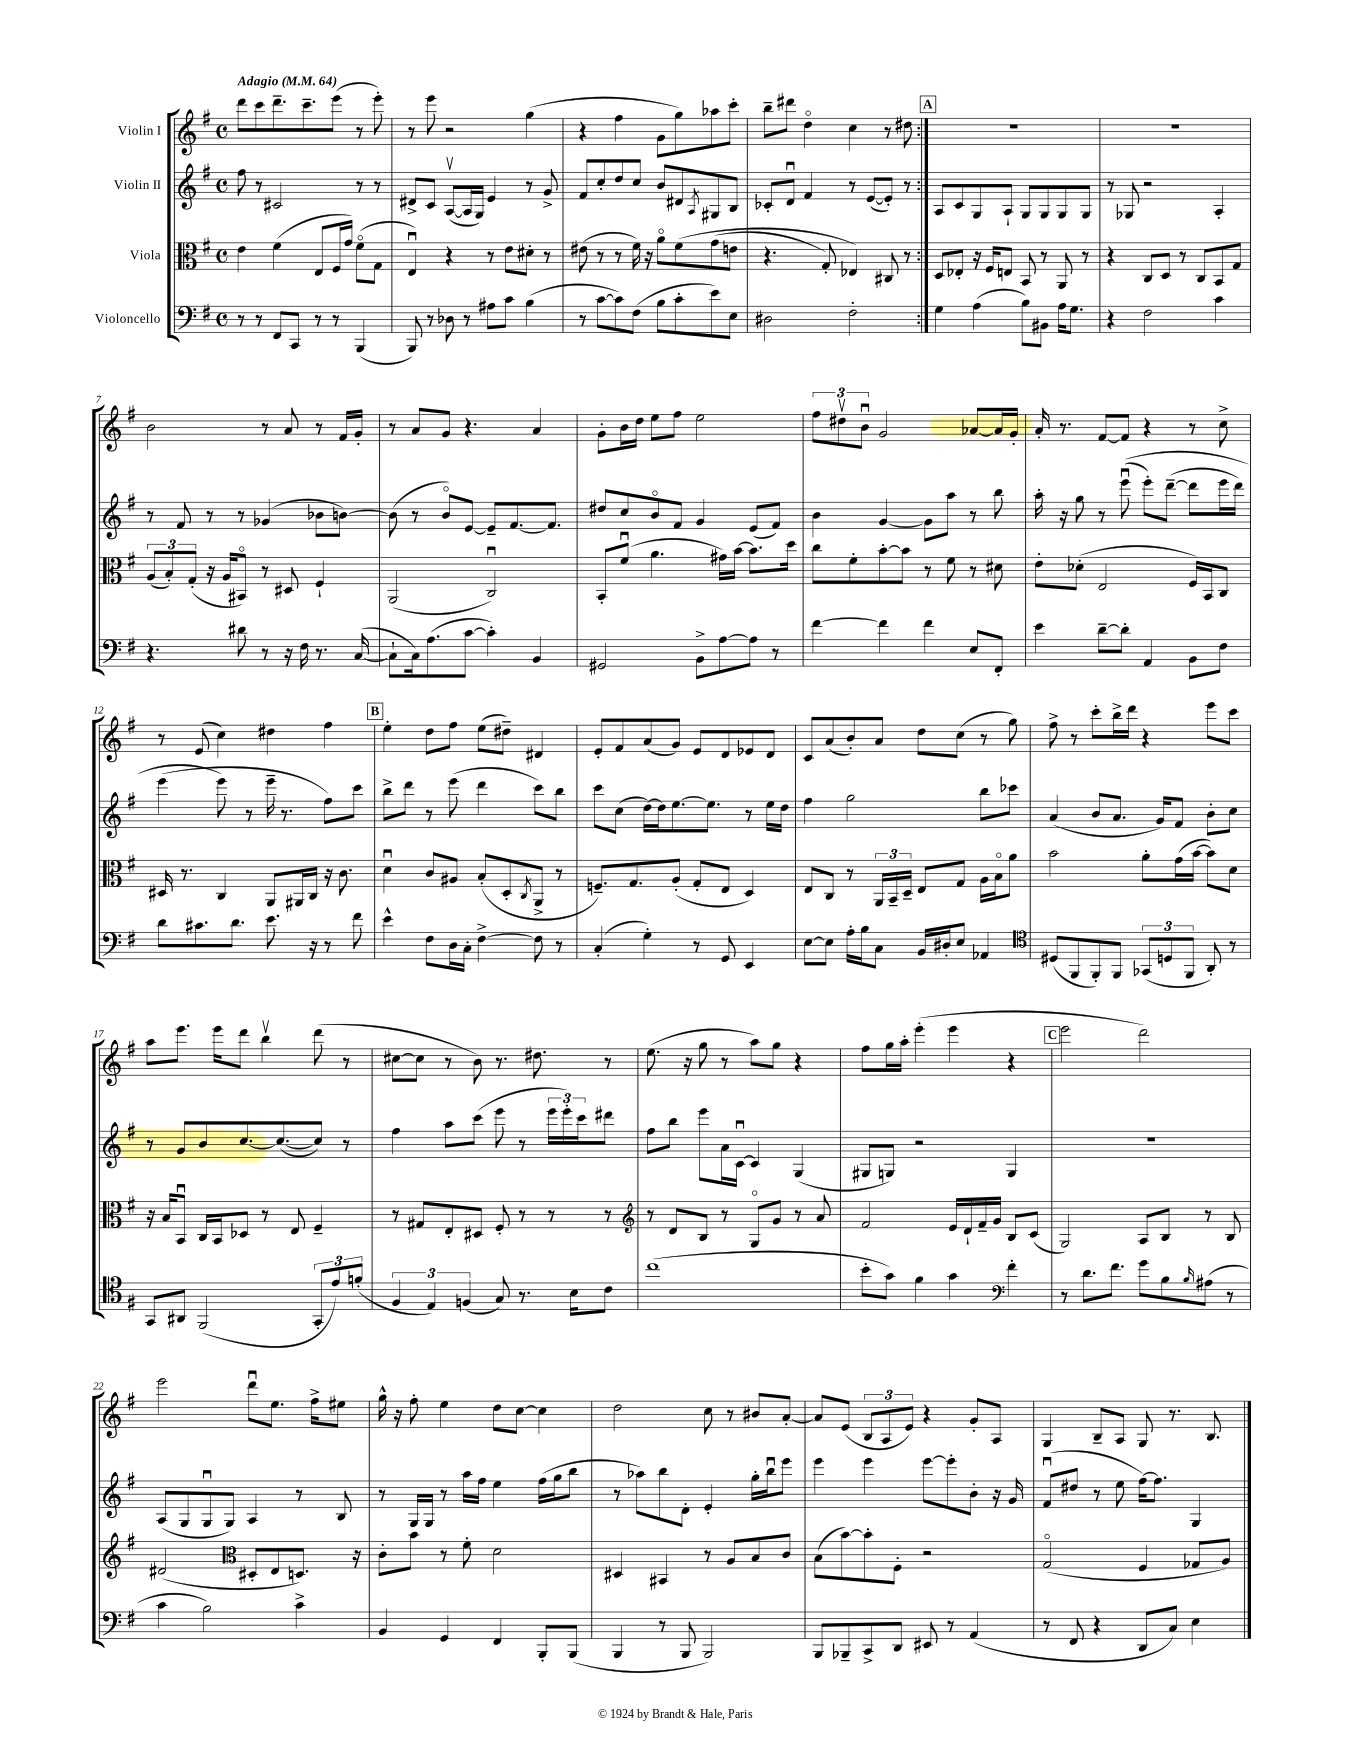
<<
\new StaffGroup <<
\new Staff = "s0" \with { instrumentName = "Violin I" } {
    \clef treble \key g \major \defaultTimeSignature \time 4/4 \tempo "Adagio" 4 = 64
    \repeat volta 2 { d'''8 c'''8 d'''8.-- c'''8.-- e'''8( r8 e'''8-.) |
    r8 e'''8 r2 g''4( |
    r4 fis''4 g'8 g''8) aes''8 c'''8-. |
    b''8-- dis'''8 d''4\flageolet c''4 r8 dis''8 | }
    \mark \markup { \box "A" } R1 |
    R1 |
    b'2 r8 a'8 r8 fis'16 g'16-. |
    r8 a'8 g'8 r4. a'4 |
    g'8-. b'16 d''16 e''8 fis''8 e''2 |
    \tuplet 3/2 { fis''8 dis''8\upbow b'8\downbow } g'2 aes'8~ aes'16 g'16-. |
    a'16-. r8. fis'8~ fis'8 r4 r8 c''8-> |
    r8 e'8( c''4) dis''4 fis''4 |
    \mark \markup { \box "B" } e''4-. d''8 fis''8 e''8( dis''8--) dis'4 |
    e'8-. fis'8 a'8( g'8) e'8 d'8 ees'8 d'8 |
    c'8 a'8( b'8-.) a'8 d''8 c''8( r8 g''8) |
    fis''8-> r8 c'''8-. b''16-> d'''16 r4 e'''8 c'''8 |
    a''8 e'''8. e'''16 d'''8 b''4\upbow d'''8( r8 |
    cis''8~ cis''8 r8 b'8) r8. dis''8. r8 |
    e''8.( r16 g''8 r8 a''8) g''8 r4 |
    fis''8 g''16 a''16-. e'''4-.( e'''4 r4 |
    \mark \markup { \box "C" } e'''2 d'''2) |
    e'''2 d'''8\downbow e''8. fis''16-> eis''8 |
    g''16-^ r16 fis''8-. e''4 d''8 c''8~ c''4 |
    d''2 c''8 r8 bis'8 a'8~-. |
    a'8 e'8( \tuplet 3/2 { b8 a8 e'8) } r4 g'8-. a8 |
    g4 b8-- a8 g8 r8. b8. \bar "|." |
}
\new Staff = "s1" \with { instrumentName = "Violin II" } {
    \clef treble \key g \major \defaultTimeSignature \time 4/4
    \repeat volta 2 { fis''8 r8 cis'2 r8 r8 |
    dis'8-> c'8 a8~\upbow( a16 g16) e'4 r8 g'8-> |
    fis'8 c''8-. d''8 c''8 b'8 dis'8 \acciaccatura { a8 } gis8 b8 |
    ces'8-. d'8\downbow fis'4 r8 e'8~( e'8-.) r8 | }
    \mark \markup { \box "A" } a8 c'8 g8 a8-! g8 g8 g8 g8 |
    r8 ges8 r2 a4-. |
    r8 fis'8 r8 r8 ges'4( bes'8 b'8~) |
    b'8( r8 b'8\flageolet) e'8~ e'8-- fis'8.~ fis'8. |
    dis''8 c''8 b'8\flageolet fis'8 g'4 e'8( fis'8) |
    b'4 g'4~ g'8 a''8 r8 b''8 |
    a''16-. r16 g''8 r8 e'''8\downbow(\( e'''8-.) d'''8~--( d'''8 e'''16 d'''16) |
    e'''4( e'''8\) r8 e'''16-- r8. fis''8) c'''8 |
    \mark \markup { \box "B" } b''8-> d'''8 r8 e'''8( d'''4 c'''8) b''8 |
    c'''8 c''8( d''16~) d''16 e''8.~ e''8. r8 e''16 d''16 |
    fis''4 g''2 b''8 ces'''8 |
    a'4( b'8 a'8. g'16) fis'8 b'8-. c''8 |
    r8 g'8 b'8 c''8.~ c''8.~( c''8) r8 |
    fis''4 a''8 c'''8( e'''8 r8 \tuplet 3/2 { e'''16 e'''16-.) c'''16 } dis'''8 |
    fis''8 b''8 e'''8 a'16 c'16~\downbow c'4 g4( |
    gis8 g8) r2 g4 |
    \mark \markup { \box "C" } r1 |
    a8( g8 g8\downbow g8) a4 r8 b8 |
    r8 g16 g16 r8 a''16 fis''16 e''4 fis''16( g''16 b''8 |
    r8 aes''8) b''8 d'8-. e'4-. g''16-. b''16\downbow e'''8 |
    e'''4 e'''4 e'''8~ e'''8-. b'8-. r16 g'16 |
    fis'8\downbow( dis''8 r8 e''8 fis''16~) fis''8. g4 \bar "|." |
}
\new Staff = "s2" \with { instrumentName = "Viola" } {
    \clef alto \key g \major \defaultTimeSignature \time 4/4
    \repeat volta 2 { e'4 fis'4( e8 fis16 g'16) fis'8\flageolet( g8 |
    e4\downbow) r4 r8 e'8 dis'8-. r8 |
    eis'8( r8 r8 fis'16) r16 a'8\flageolet fis'8\( g'8( e'8 |
    r4. g8-.) ees4\) cis8 r8 | }
    \mark \markup { \box "A" } d8 ees8-. r16 fis16 e8 b,8 r8 a,8 r8 |
    r4 c8 d8 r8 c8 b,8 g8 |
    \tuplet 3/2 { a8( b8-.) g8-.( } r16 a16 bis,8\flageolet) r8 dis8 fis4-! |
    a,2( c2\downbow) |
    b,8-. fis'8\downbow( a'4. gis'16) b'16~ b'8. d''16 |
    c''8 fis'8-. b'8~-. b'8 r8 fis'8 r8 dis'8 |
    e'8-. des'8-.( e2 fis16) b,16 c8 |
    dis16 r8. c4 a,8 ais,16 c16 r16 c'8. |
    \mark \markup { \box "B" } d'4\downbow c'8 ais8 b8-.( d8-. \acciaccatura { c8 } a,8-> r8 |
    f8.--) g8. a8-.( g8-. e8 d4) |
    e8 c8 r8 \tuplet 3/2 { a,16 b,16-- d16-- } e8 g8 a16 b16\flageolet a'8 |
    b'2 a'8-. g'16( b'16~ b'8) d'8 |
    r16 b16 b,8\downbow c16 b,16 des8 r8 e8 fis4-- |
    r8 gis8 e8-. dis8 fis8-. r8 r8 r8 |
    \clef treble r8 d'8 b8 r8 g8\flageolet g'8 r8 a'8 |
    fis'2 e'16 d'16-! fis'16-- g'16 b8 c'8( |
    \mark \markup { \box "C" } g2) a8 b8 r8 b8 |
    dis'2( \clef alto dis8-. e8 d8.) r16 |
    c'8-. b'8 r8 fis'8-. d'2 |
    dis4 bis,4 r8 a8 b8 c'8 |
    b8( b'8~) b'8-. fis8-. r2 |
    g2\flageolet( fis4 ges8 a8) \bar "|." |
}
\new Staff = "s3" \with { instrumentName = "Violoncello" } {
    \clef bass \key g \major \defaultTimeSignature \time 4/4
    \repeat volta 2 { r8 r8 fis,8 c,8 r8 r8 b,,4( |
    b,,8) r8 des8 r8 ais8 c'8 b4( |
    r8 c'8~ c'8) fis8( b8 c'8-. e'8) e8 |
    dis2 fis2-. | }
    \mark \markup { \box "A" } g4 a4( b8) bis,8 a16 g8. |
    r4 fis2 c'4 |
    r4. dis'8 r8 r16 fis16 r8. c16~( |
    c8-! c16) a8.( c'8~ c'4-.) b,4 |
    gis,2 b,8-> a8~ a8 r8 |
    fis'4~ fis'4 fis'4 e8 fis,8-. |
    e'4 d'8~-- d'8-. a,4 b,8 fis8 |
    d'8 cis'8. d'8. e'8. r16 r8 fis'8 |
    \mark \markup { \box "B" } e'4-^ fis8 d16 c16-. fis4~-> fis8 r8 |
    c4-.( g4-.) r8 g,8 e,4 |
    e8~ e8 a16-. b16 c8 b,16 dis16-. e8 aes,4 |
    \clef tenor dis8( fis,8 fis,8-.) fis,8 \tuplet 3/2 { ges,8( d8 fis,8 } a,8-.) r8 |
    g,8 ais,8 fis,2( \tuplet 3/2 { g,8-. e'8) f'8-.( } |
    \tuplet 3/2 { fis4 e4) f4( } g8) r8. b16 c'8 |
    c''1( |
    b'8-. g'8) fis'4 g'4 \clef bass fis'4-. |
    \mark \markup { \box "C" } r8 d'8. fis'8. g'8 b8 \grace { b16 } ais8( r8 |
    c'4 b2) c'4-> |
    b,4 g,4 fis,4 b,,8-. b,,8( |
    b,,4 r8 b,,8 b,,2) |
    b,,8 bes,,8-- c,8-> d,8 eis,8 r8 a,4( |
    r8 fis,8 r4 d,8 c8) e4 \bar "|." |
}
>>
>>
